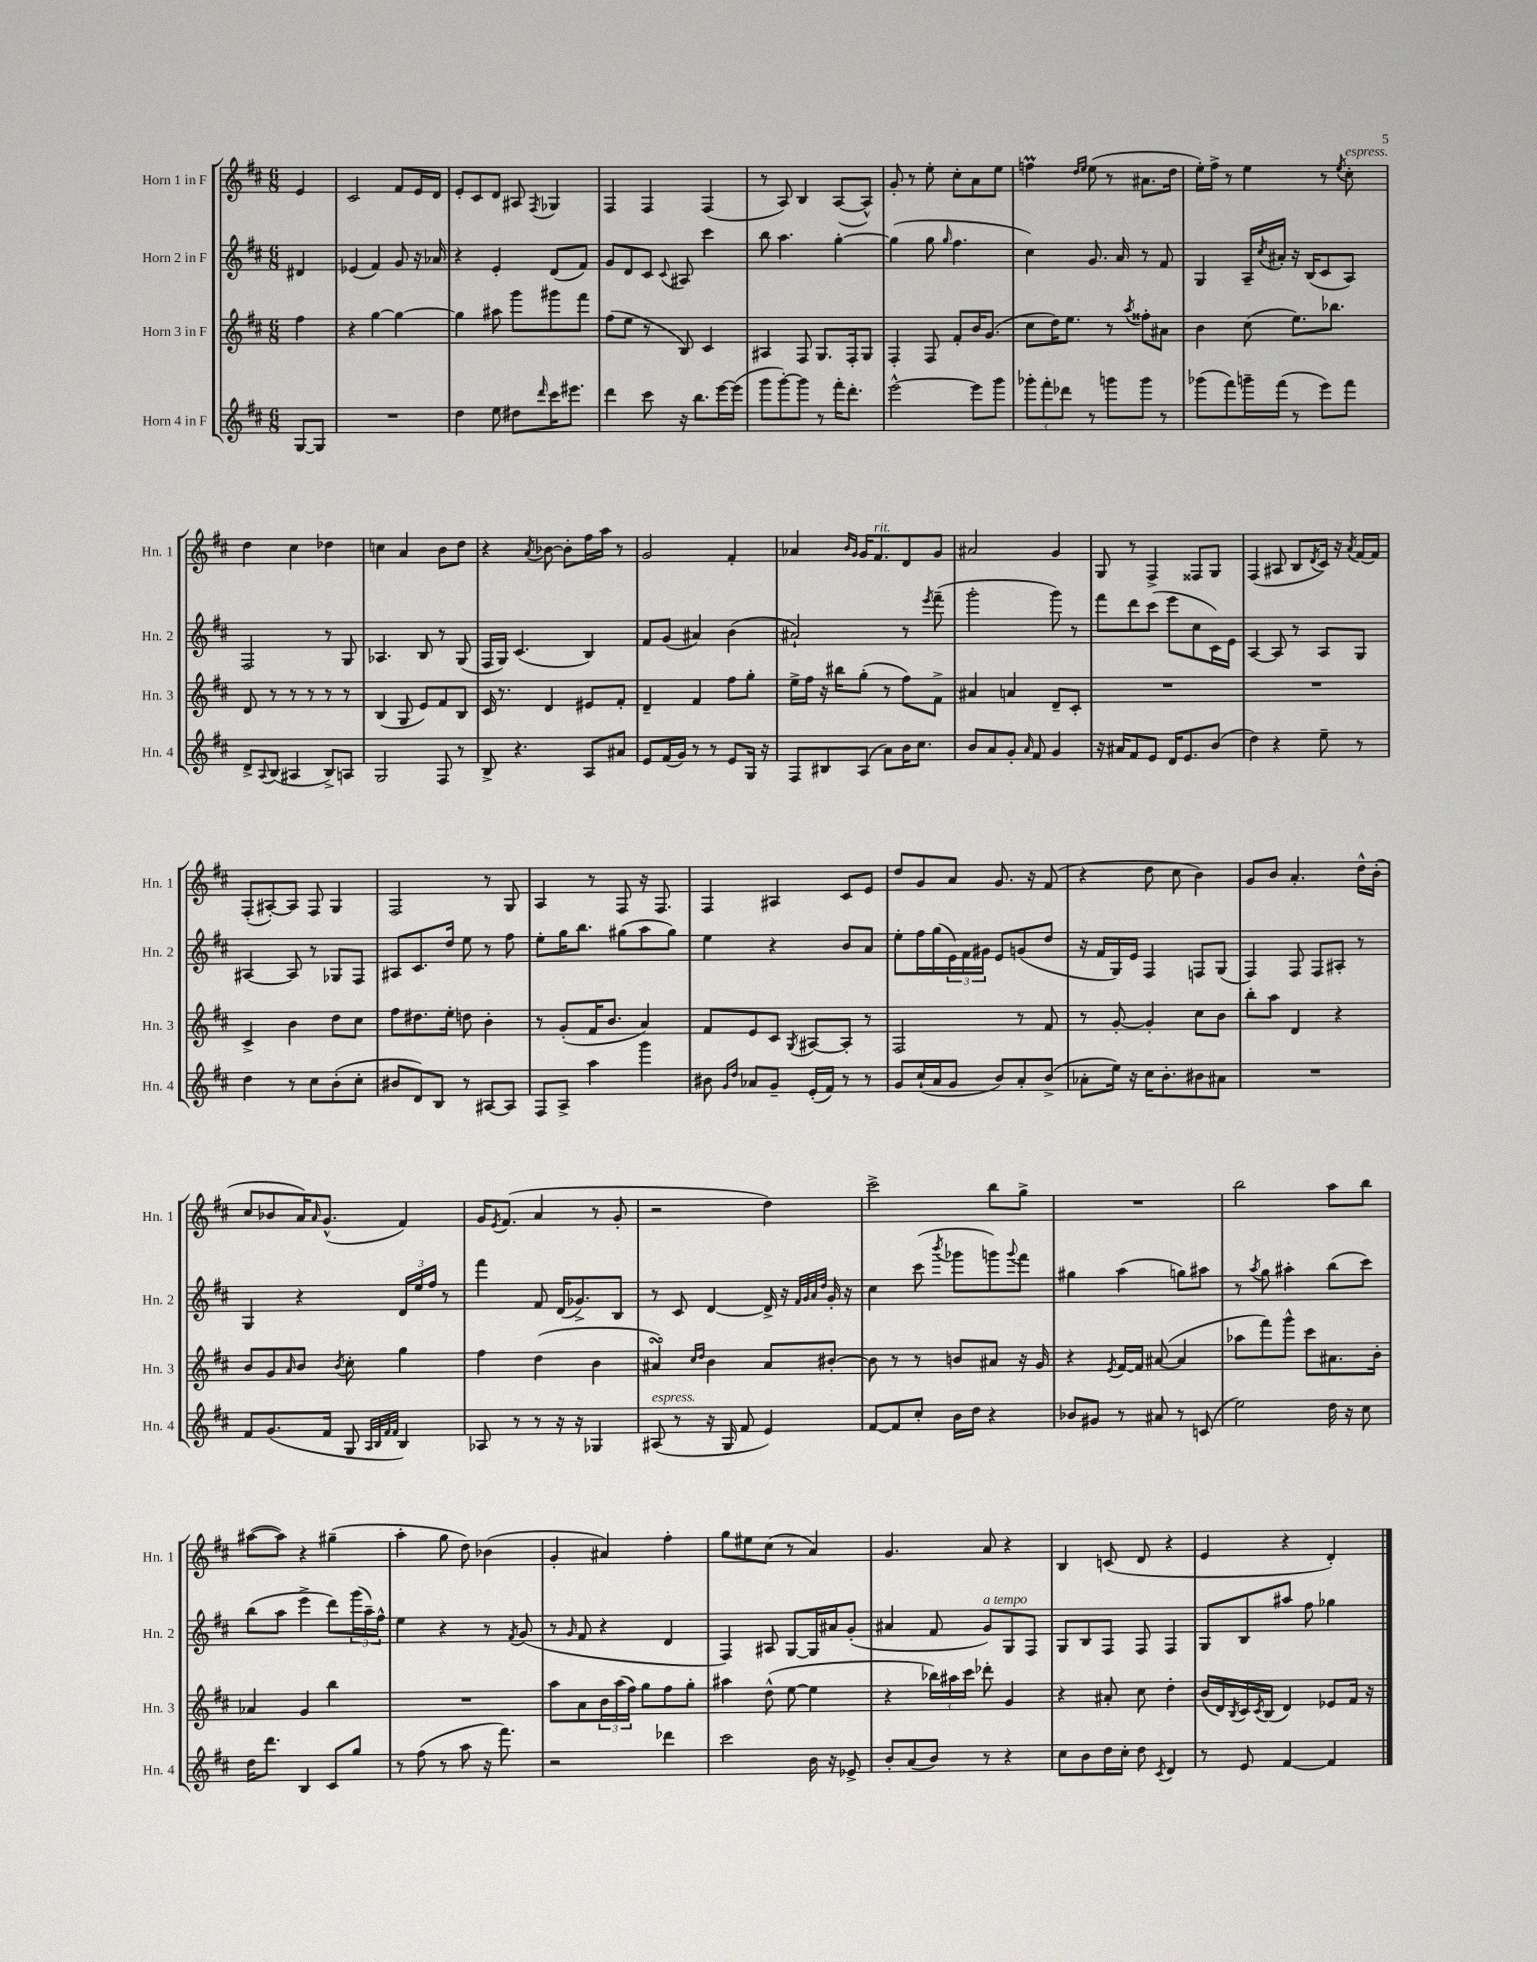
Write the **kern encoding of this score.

**kern	**kern	**kern	**kern
*staff4	*staff3	*staff2	*staff1
*clefG2	*clefG2	*clefG2	*clefG2
*k[f#c#]	*k[f#c#]	*k[f#c#]	*k[f#c#]
*M6/8	*M6/8	*M6/8	*M6/8
[8G	4ff#	4d#	4e
8G]	.	.	.
=	=	=	=
2.r	4r	(4e-	2c#
.	[4gg	4f#)	.
.	4gg_	8g	8f#
.	.	16r	16e
.	.	16a-	16d
=	=	=	=
4dd	4gg]	4r	8e'
.	.	.	8c#
8ee	8aa#	4e'	8d
8dd#	8ggg	.	8A#
16qqddd	.	.	8qF#
16ccc#	8ggg#	(8d	4G-
8.eee#	.	.	.
.	8fff#	8f#)	.
=	=	=	=
4ddd	(8ff#	8g	4F#
.	8ee	8d	.
8ccc#	8r	8c#	4F#
.	.	8qqc#	.
16r	8B)	8A#	.
8.bb	.	.	.
.	4c#	4ccc#	(4F#
[16eee	.	.	.
(16eee]	.	.	.
=	=	=	=
8ggg	4A#	8bb	8r
[8ggg')	.	4.aa	8A)
8ggg]	8F#	.	4B
8r	8.G	.	.
16fff#'	.	[4gg'	([8A
8.ddd'	16F#'	.	.
.	8G	.	8A^^])
=	=	=	=
[2eee^^	4F#'	(4gg]	8g'
.	.	.	8r
.	8F#	8gg	8ee'
.	.	16qqgg	.
.	8f#'	4.ff#	8cc#'
8eee]	16b	.	8a
.	(8.g	.	.
8ggg	.	.	8ee
=	=	=	=
12ggg-'	8cc#	4cc#)	4ff
12fff#'	.	.	.
.	16dd)	.	.
12ddd-	.	.	.
.	8.ee	.	.
.	.	.	16qqdd
.	.	.	16qqee
8r	.	8.g	(8ee
8ggg	8r	.	8r
.	.	16a	.
.	8qaa	.	.
8ggg	8ff##'	8r	8.a#
8r	8a#	8f#	.
.	.	.	16dd
=	=	=	=
(8ggg-	4b	4G	16ee')
.	.	.	16ff#^
8fff#)	.	.	8r
16ggg~	(8cc#	16A~	4ee
.	.	8qcc#	.
(16fff#	.	16a#'	.
8r	8.ee)	16r	.
.	.	(16B	.
8eee)	.	8c#	8r
.	8.bb-	.	.
.	.	.	8qee
8fff#	.	8A)	8cc#'
=	=	=	=
8d^	8d	2F#	4dd
8qqA	.	.	.
(8B	8r	.	.
4A#	8r	.	4cc#
.	8r	.	.
8B^)	8r	8r	4dd-
8A	8r	8G	.
=	=	=	=
2G	(4B	4.A-	4cc
.	8G	.	4a
.	8e)	8B	.
8F#	8f#	8r	8b
8r	8B	(8G	8dd
=	=	=	=
8B^	16c#	16F#	4r
.	8.r	16G)	.
4.r	.	(4.c#	.
.	.	.	8qa
.	4d	.	[8b-
.	.	.	8b-']
8A	8e#	4B)	16ff#
.	.	.	16aa
8a#	8f#'	.	8r
=	=	=	=
8e	4d~	8f#	2g
(16f#	.	(8g	.
16g)	.	.	.
8r	4f#	4a#)	.
8r	.	.	.
8e	8ff#	(4b	4f#'
16G	8gg'	.	.
16r	.	.	.
=	=	=	=
8F#	16ee^	2a#`)	4a-
.	16ff#	.	.
8B#	16r	.	.
.	16bb#	.	.
.	.	.	16qqb
.	.	.	16qqg
(8A	(8gg'	.	16g
.	.	.	8.f#
8a)	8r	.	.
16b	8ff#)	8r	8d
8.cc#	.	.	.
.	.	8qeee	.
.	8f#^	(8fff#~	8g
=	=	=	=
8b	4a#	2ggg'	2a#
8a	.	.	.
8g'	4a	.	.
16qqa	.	.	.
8f#	.	.	.
4g	8d~	8ggg)	4g
.	8c#'	8r	.
=	=	=	=
16r	2.r	8fff#	8G
16a#	.	.	.
8f#	.	8ddd	8r
8e	.	(8ccc#	4F#^
16d	.	8eee	.
8.e	.	.	.
.	.	8cc#	8F##
(8b	.	16c#)	8G
.	.	16e	.
=	=	=	=
4dd)	2.r	[4A	(4F#
4r	.	8A]	8A#
.	.	8r	8B
.	.	.	8qd
8ee~	.	8A	16c#)
.	.	.	16r
.	.	.	8qa
8r	.	8G	[16f#
.	.	.	16f#]
=	=	=	=
4dd	4c#^	[4A#	(8F#'
.	.	.	[8A#')
8r	4b	8A#]	8A#]
8cc#	.	8r	8F#
(8b'	8dd	8G-	4G
8cc#'	8cc#	8F#	.
=	=	=	=
8b#	8ff#	8A#	2F#
8d)	8.dd#	8.c#	.
8B	.	.	.
.	16ee'	16dd	.
8r	8dd	8ee	.
[8A#	4b'	8r	8r
8A#]	.	8ff#	8G
=	=	=	=
8F#	8r	8ee'	4A
8A^	(8g'	16gg	.
.	.	8.bb	.
4aa	16f#	.	8r
.	8.b	.	.
.	.	(8gg#	8F#
4ggg	4a)	8aa	16r
.	.	.	8.F#
.	.	8gg#)	.
=	=	=	=
8b#	8f#	4ee	4F#
16qqg	.	.	.
16qqdd	.	.	.
8a-	8e	.	.
8g~	8c#	4r	4A#
.	8qG	.	.
(16e'	[8A#	.	.
16f#)	.	.	.
8r	8A#']	8b	8c#
8r	8r	8a	8e
=	=	=	=
8g	2F#	8ee'	8dd
(16cc#`	.	16ff#	8g
16a	.	(16gg	.
8g	.	24e)	8a
.	.	24f#	.
.	.	24g#	.
8b)	.	8e	8.g
8a'	8r	(8g	.
.	.	.	16r
(8b^	8f#	8dd	(8f#
=	=	=	=
8a-'	8r	16r	4r
.	.	16f#	.
16ee)	[8g'	16G)	.
16r	.	16e	.
16cc#	4g']	4F#	8dd
8.b'	.	.	.
.	.	.	8cc#
8b#	8cc#	8F	4b)
8a#	8b	(8G	.
=	=	=	=
2.r	8bb'	4F#)	8g
.	8aa	.	8b
.	4d	8F#	4.a'
.	.	8F#	.
.	4r	8A#'	.
.	.	8r	16dd^^
.	.	.	(16b'
=	=	=	=
8f#	8b	4G	8cc#
(8.g	8g	.	8b-
.	16qqa	.	.
.	8b	4r	16a)
.	.	.	16qqa
16f#	.	.	(8.g^^
.	8qb	.	.
8G	8cc#'	.	.
32qqA	.	.	.
32qqB	.	.	.
32qqf#	.	.	.
32qqf#	.	.	.
4B)	4gg	24d	4f#)
.	.	24ee	.
.	.	24ff#	.
.	.	8r	.
=	=	=	=
8A-	4ff#	4fff#	16g
.	.	.	8qe
.	.	.	(8.f#
8r	.	.	.
8r	(4dd	8f#	4a
16r	.	(16d	.
16r	.	8.g-^)	.
4G-	4b	.	8r
.	.	8B	8g'
=	=	=	=
(8A#	4a#)	8r	2r
8r	.	8c#	.
.	16qqcc#	.	.
.	16qqdd	.	.
16r	4b	[4d	.
16G	.	.	.
8f#	.	.	.
4e)	8a#	16d^]	4dd)
.	.	16r	.
.	.	32qqf#	.
.	.	32qqg	.
.	.	32qqa	.
.	.	32qqdd	.
.	[8b#'	16g'	.
.	.	16r	.
=	=	=	=
[8f#	8b#]	4cc#	2ccc#^
8f#]	8r	.	.
8cc#'	8r	(8ccc#	.
.	.	8qbbb	.
16b	8b	8ggg-	.
16dd	.	.	.
4r	8a#	8ggg)	8bb
.	.	8qqggg	.
.	16r	8fff#	8gg^
.	16g	.	.
=	=	=	=
8b-	4r	4gg#	2.r
8g#	.	.	.
.	8qe	.	.
8r	[16f#	(4aa	.
.	16f#]	.	.
8a#	([8a#	.	.
8r	4a#]	8gg)	.
(8c	.	8aa#	.
=	=	=	=
2ee)	8aa-	8r	2bb
.	.	8qaa	.
.	8fff#)	8gg	.
.	8ggg^^	4aa#'	.
.	8ccc#	.	.
16dd	8.a#	(8bb	8aa
16r	.	.	.
8cc#	.	8ccc#)	8bb
.	16b'	.	.
=	=	=	=
16dd	4a-	(8bb	([8aa#
8.ddd	.	.	.
.	.	8aa	8aa#])
4B	4g	4eee^	4r
8c#	4bb	8ddd)	(4gg#~
8gg	.	(24ggg	.
.	.	24aa~)	.
.	.	24ff#^^	.
=	=	=	=
8r	2.r	4ee	4aa'
(8ff#	.	.	.
8r	.	4r	8gg
8aa	.	.	8dd)
16r	.	8r	(4b-
8.fff#)	.	.	.
.	.	8qf#	.
.	.	(8g	.
=	=	=	=
2r	8aa	8r	4g'
.	.	16qqg	.
.	8a	8f#	.
.	24b	4r	4a#)
.	(24aa	.	.
.	24ff#)	.	.
.	8gg	.	.
4ddd-	8ff#	4d	4ff#'
.	8gg'	.	.
=	=	=	=
2ccc#	4aa#	4F#)	8gg
.	.	.	8ee#
.	(8dd^^	8A#	(8cc#
.	[8ee	[8G	8r
16b	4ee]	16G]	4a)
16r	.	16a#	.
8e-^	.	(8g'	.
=	=	=	=
8b'	4r	4a#	4.g
(8a	.	.	.
8b)	24bb-)	8f#	.
.	24aa#	.	.
.	24ccc#	.	.
8r	8ddd-'	8g)	8a
4r	4g	8G	4r
.	.	8F#	.
=	=	=	=
8cc#	4r	8G	4B
8b	.	8B	.
16dd	8a#'	8F#	(8c
16cc#'	.	.	.
8dd	8cc#	8F#	8d
8qc#	.	.	.
4d	4dd'	4F#	4r
=	=	=	=
8r	(16b	8G	4e
.	16d)	.	.
.	8qB	.	.
8e	16c#	8B	.
.	8qc#	.	.
.	(16B	.	.
[4f#	4d)	8aa#	4r
.	.	8ff#	.
4f#]	8e-	4gg-	4d')
.	16f#	.	.
.	16r	.	.
==	==	==	==
*-	*-	*-	*-
